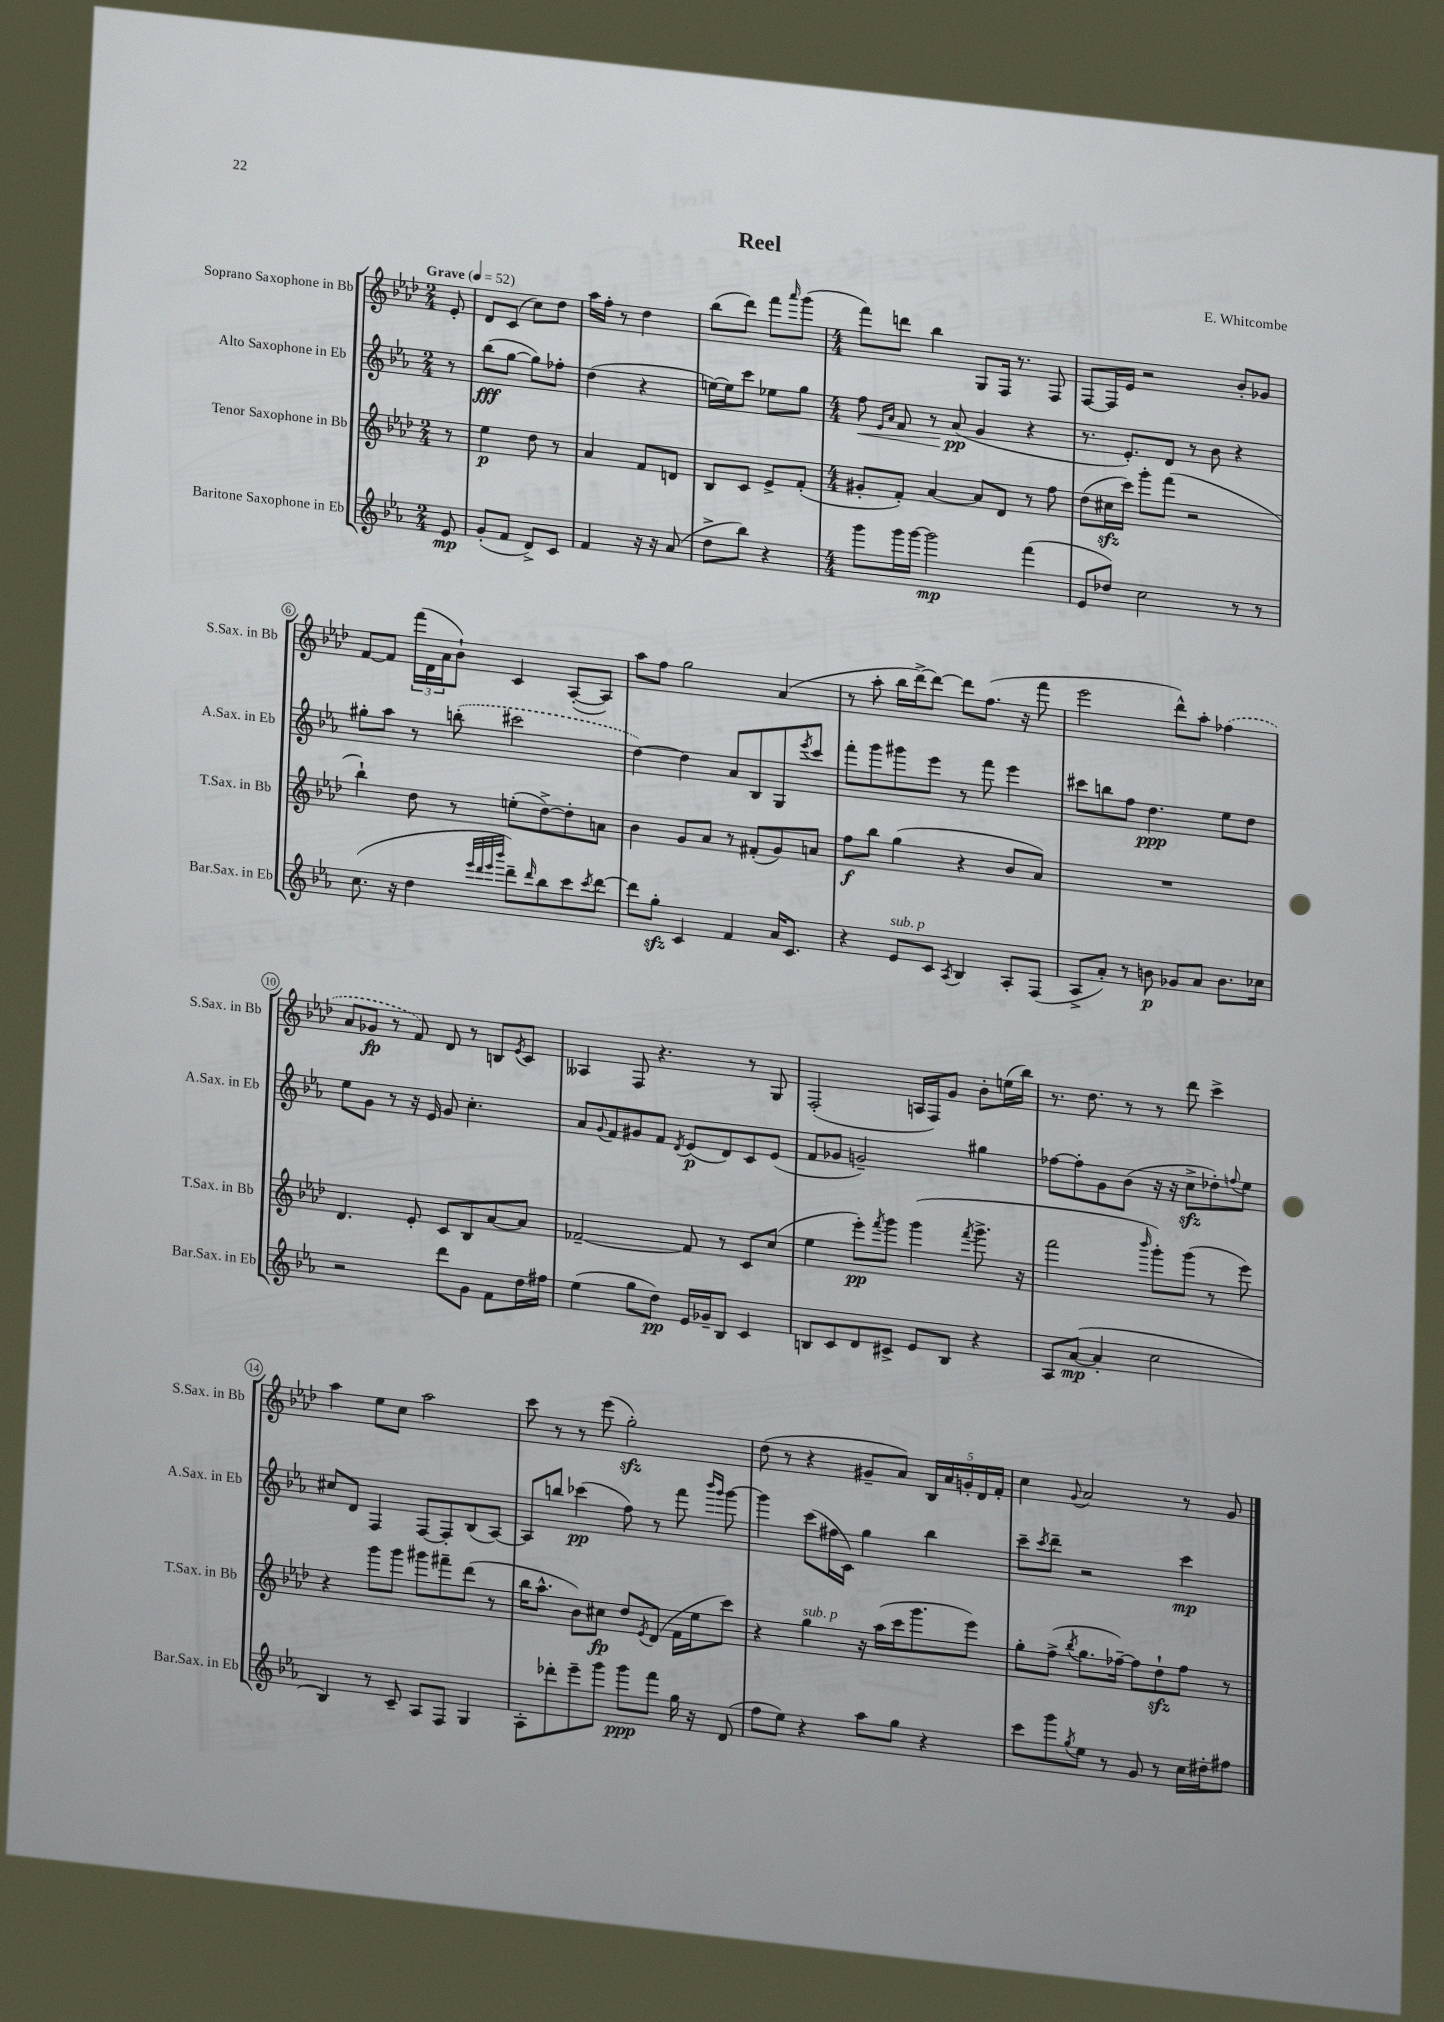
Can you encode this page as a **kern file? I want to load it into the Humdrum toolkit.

**kern	**kern	**kern	**kern
*staff4	*staff3	*staff2	*staff1
*clefG2	*clefG2	*clefG2	*clefG2
*k[b-e-a-]	*k[b-e-a-d-]	*k[b-e-a-]	*k[b-e-a-d-]
*M2/4	*M2/4	*M2/4	*M2/4
*MM52	*MM52	*MM52	*MM52
8e-	8r	8r	8e-'
=	=	=	=
(8g'	4ee-	(8bb-	8d-
8f	.	[8gg	(8c
8d^)	8dd-	8gg])	8cc)
8c	8r	8ff-'	8dd-
=	=	=	=
4f	4a-	(4dd	16aa-
.	.	.	16ff'
.	.	.	8r
16r	8f	4r	4dd-
16r	.	.	.
(8a-	8d	.	.
=	=	=	=
8dd^	8B-	[16ee)	(8bb-
.	.	16ee]	.
8bb-)	8c	8ccc	8ddd-)
4r	8e-^	8ee-	8fff
.	.	.	16qqaaa-
.	(8f'	8gg	(8ggg
=	=	=	=
*M4/4	*M4/4	*M4/4	*M4/4
8ggg	8g#'	8ff	8fff)
.	.	16qqe-	.
.	.	16qqa-	.
16ggg	8f')	8f	8ddd
[16ggg	.	.	.
2ggg]	[4a-	8r	4bb-
.	.	(8a-	.
.	8a-]	4g	8G
.	8d-	.	16F
.	.	.	8.r
(4fff	8r	4r	.
.	8ff	.	8F
=	=	=	=
8e-	(8dd-	8.r	[8F
8dd-)	16cc#	.	16F]
.	16ccc)	8.e-')	16e-
2cc	8ggg'	.	2r
.	(8fff	8d	.
.	2r	8r	.
.	.	8b-	.
8r	.	4r	8b-'
8r	.	.	8g-
=	=	=	=
(8.cc	4bb-`)	8gg#'	[8f
.	.	8aa-	8f]
16r	.	.	.
4dd	8dd-	8r	(24fff
.	.	.	24d-
.	.	.	24a-
.	8r	(8bb'	8b-`)
32qqeee-	.	.	.
32qqddd	.	.	.
32qqeee-	.	.	.
32qqbbb-	.	.	.
8ddd~)	(8ee'	2ccc#	4c
16qqddd	.	.	.
8bb-	[8dd-^)	.	.
8ccc	8dd-']	.	([8A-'
8qccc	.	.	.
[8ddd	8a	.	8A-])
=	=	=	=
8ddd]	4b-	[4dd)	8aa-
8gg'	.	.	8ff
4c	8g	4dd]	2gg
.	8a-	.	.
4f	8r	8a-	.
.	(8f#'	8B-	.
16a-	8g)	8G	(4a-
8.c	.	.	.
.	.	8qeee-	.
.	8a	8ccc	.
=	=	=	=
4r	8ff	8fff'	8r
.	8bb-	8ggg	8aa-'
8e-	(4gg	8ggg#	16bb-
.	.	.	[16ddd-^)
8c	.	8eee-	8ddd-_
8qA-	.	.	.
4B-	4r	8r	8ddd-]
.	.	8fff	(8.ff
8A-'	8b-	4eee-	.
.	.	.	16r
(8F	8a-)	.	8fff
=	=	=	=
8A-^	1r	8ccc#	2eee-
8a-')	.	8bb	.
8r	.	8ff	.
8b	.	4.dd	.
8g-	.	.	8ddd-^^)
8a-	.	.	8aa-'
8.b	.	8ee-	(4ff-
.	.	8dd	.
16cc-	.	.	.
=	=	=	=
2r	4.d-	8ee-	8a-
.	.	8g	8g-
.	.	8r	8r
.	8e-'	16r	8f)
.	.	16e-	.
8ddd	8c	8g	8d-
8g	8B-	4.cc'	8r
8f	[8a-	.	8B
.	.	.	8qe-
16dd	8a-]	.	8c
16ff#	.	.	.
=	=	=	=
(4ee-	[2f-~	8a-	4A--
.	.	8qqg	.
.	.	8f	.
8gg	.	8g#	8F
8dd)	.	8f	4.r
.	.	8qd	.
16e-	8f-]	(8e-	.
16g-~	.	.	.
8B-	8r	8d)	.
4c	8c	8c	8r
.	(8cc	(8e-	8G
=	=	=	=
8B	4ee-	8f	(2F'
8c	.	8g-	.
8d	8eee-')	2g~)	.
.	8qfff	.	.
8c#^	8ggg	.	.
8e-	(4ggg	.	16A
.	.	.	16F)
8B	.	.	8g
.	8qfff	.	.
4r	8.ggg^	4gg#	8b-'
.	.	.	(16ee
.	16r	.	16bb-)
=	=	=	=
8A-	2fff	[8ff-	8.r
([8a-	.	8ff-']	.
.	.	.	8.dd-
4a-']	.	8g	.
.	.	(8b-	8r
.	16qqbbb-	.	.
2cc	8ggg')	16r	8r
.	.	16r	.
.	(8ggg	8cc^	8ddd-
.	8r	8dd-')	4ccc^
.	.	8qqff	.
.	8eee-)	8ee-	.
=	=	=	=
4B-)	4r	8cc#	4aa-
.	.	8d	.
8r	8ggg	4F	8ee-
8c~	8ggg	.	8cc
8A-	8ggg#	[8F	2aa-
8F	8fff#~	8F']	.
4G	(8ddd-	(8B-	.
.	8r	[8A-)	.
=	=	=	=
8A-'	16bb-	8A-]	8ccc
.	8.aa-^^	.	.
8ddd-'	.	8bb	8r
8eee-~	8b-)	(4ccc-	8r
8ggg	8cc#	.	(8eee-
8ggg	8dd-	8ff)	2gg')
.	8qe-	.	.
8fff	(8d-	8r	.
16gg	16f	8fff	.
16r	16ee-	.	.
.	.	16qqbbb-	.
.	.	16qqggg	.
(8d	8ccc)	[8ggg	.
=	=	=	=
8ff	4r	4ggg]	(8dd-
8ee-)	.	.	8r
4r	4gg	(8ccc	4r
.	.	16ff#	.
.	.	16c)	.
8aa-	16r	4gg	8g#~
.	(16aa-	.	.
8gg	16ccc	.	8a-)
.	8.ggg	.	.
4r	.	4bb-	20B-
.	.	.	20a-
.	.	.	20g'
.	8eee-)	.	.
.	.	.	20d-
.	.	.	20f'
=	=	=	=
8ccc	8gg'	8ccc~	4cc
.	.	8qccc	.
8ggg	(8ff^	8ddd~	.
8qgg	8qbb-	.	8qqg
8ee-	8.gg	2r	2a-
8r	.	.	.
.	[16ff-~)	.	.
8g	8ff-]	.	.
8r	8dd-`	.	.
16cc	8ff-	4ccc	8r
16dd#'	.	.	.
8ff#	8r	.	8g
==	==	==	==
*-	*-	*-	*-
